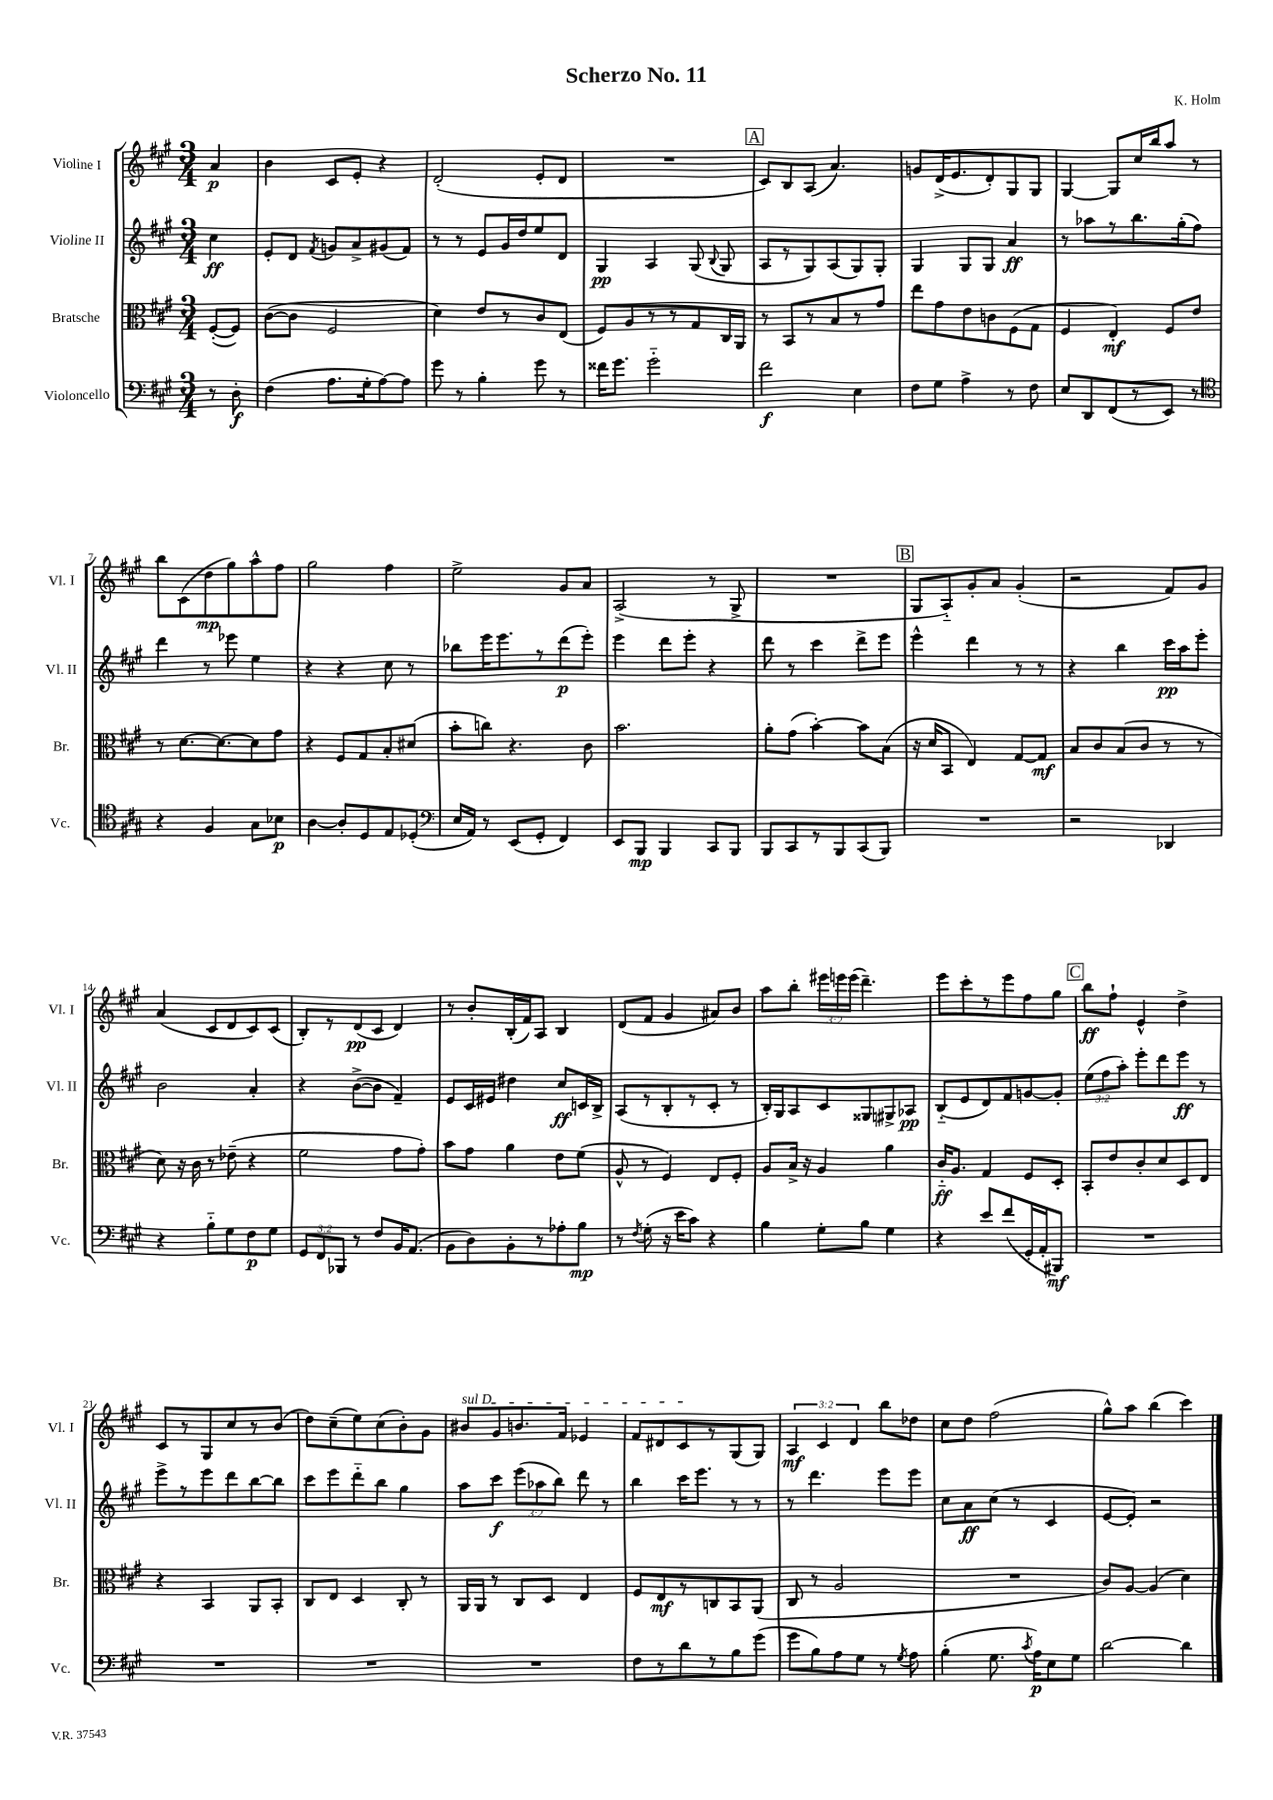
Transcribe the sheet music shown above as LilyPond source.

\header { title = "Scherzo No. 11" composer = "K. Holm" }
<<
\new StaffGroup <<
\new Staff = "s0" \with { instrumentName = "Violine I" shortInstrumentName = "Vl. I" } {
    \clef treble \key a \major \numericTimeSignature \time 3/4 \override Staff.TupletNumber.text = #tuplet-number::calc-fraction-text \partial 4
    \autoBeamOff a'4\p |
    b'4 cis'8[ e'8]-. r4 |
    d'2-.( e'8[-. d'8] |
    R2. |
    \mark \markup { \box "A" } cis'8[) b8 a8]( a'4.) |
    g'8[ d'16->( e'8. d'8-.) gis8 gis8] |
    gis4~ gis8[ cis''16 b''16 a''8] r8 |
    b''8[ cis'8( d''8\mp gis''8) a''8-^ fis''8] |
    gis''2 fis''4 |
    e''2-> gis'8[ a'8] |
    a2->( r8 gis8-> |
    R2. |
    \mark \markup { \box "B" } gis8[ a8-_) gis'8-. a'8] gis'4-.( |
    r2 fis'8[) gis'8] |
    a'4( cis'8[ d'8 cis'8) cis'8]( |
    b8[-.) r8 d'8\pp( cis'8] d'4) |
    r8 b'8[-. b16-.( fis'16) a8] b4 |
    d'8[( fis'8] gis'4 ais'8[) b'8] |
    a''8[ b''8]-. \tuplet 3/2 { eis'''16[ e'''16 e'''16]( } d'''4.--) |
    e'''8[ cis'''8-. r8 e'''8 fis''8 gis''8] |
    \mark \markup { \box "C" } b''8[\ff fis''8]-! e'4-^ d''4-> |
    cis'8[ r8 gis8 cis''8 r8 b'8]( |
    d''8[) cis''8--( e''8) cis''8( b'8-.) gis'8] |
    \once \override TextSpanner.bound-details.left.text = \markup { \italic "sul D" } bis'8[\startTextSpan gis'8 b'8. fis'16] ees'4 |
    fis'8[ dis'8 cis'8\stopTextSpan r8 gis8( gis8]) |
    \tuplet 3/2 { a4\mf cis'4 d'4 } b''8[ des''8] |
    cis''8[ d''8] fis''2( |
    gis''8[-^) a''8] b''4( cis'''4) \bar "|." |
}
\new Staff = "s1" \with { instrumentName = "Violine II" shortInstrumentName = "Vl. II" } {
    \clef treble \key a \major \numericTimeSignature \time 3/4 \override Staff.TupletNumber.text = #tuplet-number::calc-fraction-text \partial 4
    \autoBeamOff cis''4\ff |
    e'8[-. d'8] \acciaccatura { fis'8 } g'8[ a'8-> gis'8( fis'8]) |
    r8 r8 e'8[ gis'16 d''16 e''8 d'8] |
    gis4\pp a4 gis8( \appoggiatura { b8 } gis8 |
    \mark \markup { \box "A" } a8[ r8 gis8) a8( gis8) gis8]-. |
    gis4 gis8[ gis8] a'4\ff |
    r8 aes''8[ r8 b''8. gis''16-.( fis''8]) |
    d'''4 r8 ees'''8 e''4 |
    r4 r4 cis''8 r8 |
    bes''8[ e'''16 e'''8. r8 d'''8\p( e'''8]-.) |
    e'''4 d'''8[ e'''8]-. r4 |
    d'''8 r8 cis'''4 d'''8[-> e'''8] |
    \mark \markup { \box "B" } e'''4-^ d'''4 r8 r8 |
    r4 b''4 cis'''16[\pp a''16 e'''8]-. |
    b'2 a'4-. |
    r4 b'8[~->( b'8] fis'4--) |
    e'8[ cis'16 eis'16] dis''4 cis''8[\ff c'16 b16]-> |
    a8[( r8 b8-. r8 cis'8]-. r8 |
    b16[-.) gis16 a8 cis'8 gisis8 gis8-> aes8]\pp |
    b8[-_( e'8 d'8) fis'8 g'8~ g'8]-. |
    \mark \markup { \box "C" } \tuplet 3/2 { e''8[( fis''8 a''8]-.) } e'''8[-. d'''8 e'''8]\ff r8 |
    e'''8[-> r8 e'''8 d'''8 b''8~ b''8] |
    cis'''8[ e'''8 d'''8-_ b''8] gis''4 |
    a''8[ cis'''8]\f \tuplet 3/2 { e'''8[( aes''8 b''8]) } d'''8 r8 |
    b''4 cis'''16[ e'''8.] r8 r8 |
    r8 d'''4. e'''8[ e'''8] |
    cis''8[ a'8\ff cis''8]( r8 cis'4 |
    e'8[~ e'8]-.) r2 \bar "|." |
}
\new Staff = "s2" \with { instrumentName = "Bratsche" shortInstrumentName = "Br." } {
    \clef alto \key a \major \numericTimeSignature \time 3/4 \partial 4
    \autoBeamOff fis8[~-.( fis8]) |
    cis'8[~( cis'8] fis2 |
    d'4) e'8[ r8 cis'8 e8]( |
    fis8[) a8 r8 r8 gis8 cis16 a,16] |
    \mark \markup { \box "A" } r8 b,8[ r8 b8 r8 gis'8] |
    e''8[ gis'8 e'8 c'8 fis8( gis8] |
    fis4 e4-.\mf) fis8[ e'8] |
    r8 d'8.[~ d'8.~ d'8 gis'8] |
    r4 fis8[ gis8 b8-. dis'8]( |
    b'8[-. c''8]) r4. cis'8 |
    b'2. |
    a'8[-. gis'8]( b'4~-.) b'8[ b8]( |
    \mark \markup { \box "B" } r16 d'16[ b,8] e4) gis8[~ gis8]\mf |
    b8[ cis'8 b8( cis'8] r8 r8 |
    d'8) r16 cis'16 r8 ees'8--( r4 |
    fis'2 gis'8[ gis'8]-.) |
    b'8[ gis'8] a'4 e'8[ fis'8]( |
    a8-^ r8 fis4) e8[ fis8]-. |
    a8[ b16]-> r16 a4 a'4 |
    cis'16[-_\ff a8.] gis4 fis8[ d8]-. |
    \mark \markup { \box "C" } b,8[-. e'8 cis'8-. d'8 d8 e8] |
    r4 b,4 a,8[ b,8]-. |
    cis8[ e8] d4 cis8-. r8 |
    a,16[ a,16] r8 cis8[ d8] e4 |
    fis8[ e8\mf r8 c8 b,8 a,8]( |
    cis8 r8 a2 |
    R2. |
    cis'8[) a8]~ a4( d'4) \bar "|." |
}
\new Staff = "s3" \with { instrumentName = "Violoncello" shortInstrumentName = "Vc." } {
    \clef bass \key a \major \numericTimeSignature \time 3/4 \override Staff.TupletNumber.text = #tuplet-number::calc-fraction-text \partial 4
    \autoBeamOff r8 d8-.\f |
    fis4( a8.[ gis16-. a8~) a8] |
    gis'8 r8 b4-. gis'8 r8 |
    fisis'16[ gis'8.] gis'2-_ |
    \mark \markup { \box "A" } fis'2\f e4 |
    fis8[ gis8] a4-> r8 fis8 |
    e8[ d,8 fis,8( r8 e,8]) r8 |
    \clef tenor r4 fis4 gis8[ bes8]\p |
    a4~ a8[-. d8 e8 des8]-.( |
    \clef bass e16[ a,16]) r8 e,8[( gis,8]-. fis,4) |
    e,8[ b,,8]\mp b,,4 cis,8[ b,,8] |
    b,,8[ cis,8 r8 b,,8 cis,8( b,,8]) |
    \mark \markup { \box "B" } R2. |
    r2 des,4 |
    r4 b8[-_ gis8 fis8\p gis8] |
    \tuplet 3/2 { gis,8[ fis,8 bes,,8] } r8 fis8[ b,16 a,8.]( |
    b,8[ d8) b,8-. r8 aes8-. b8]\mp |
    r8 \acciaccatura { fis8 } gis8-.( r16 e'16[ cis'8]) r4 |
    b4 gis8[-. b8] gis4 |
    r4 e'8[ fis'8( gis,16-. a,16-. bis,,8]\mf) |
    \mark \markup { \box "C" } R2. |
    R2. |
    R2. |
    R2. |
    fis8[ r8 d'8 r8 b8 gis'8]( |
    gis'8[ b8) a8 gis8] r8 \acciaccatura { gis8 } a8 |
    b4-.( gis8. \acciaccatura { cis'8 } a16[\p) e8 gis8] |
    d'2~ d'4 \bar "|." |
}
>>
>>
